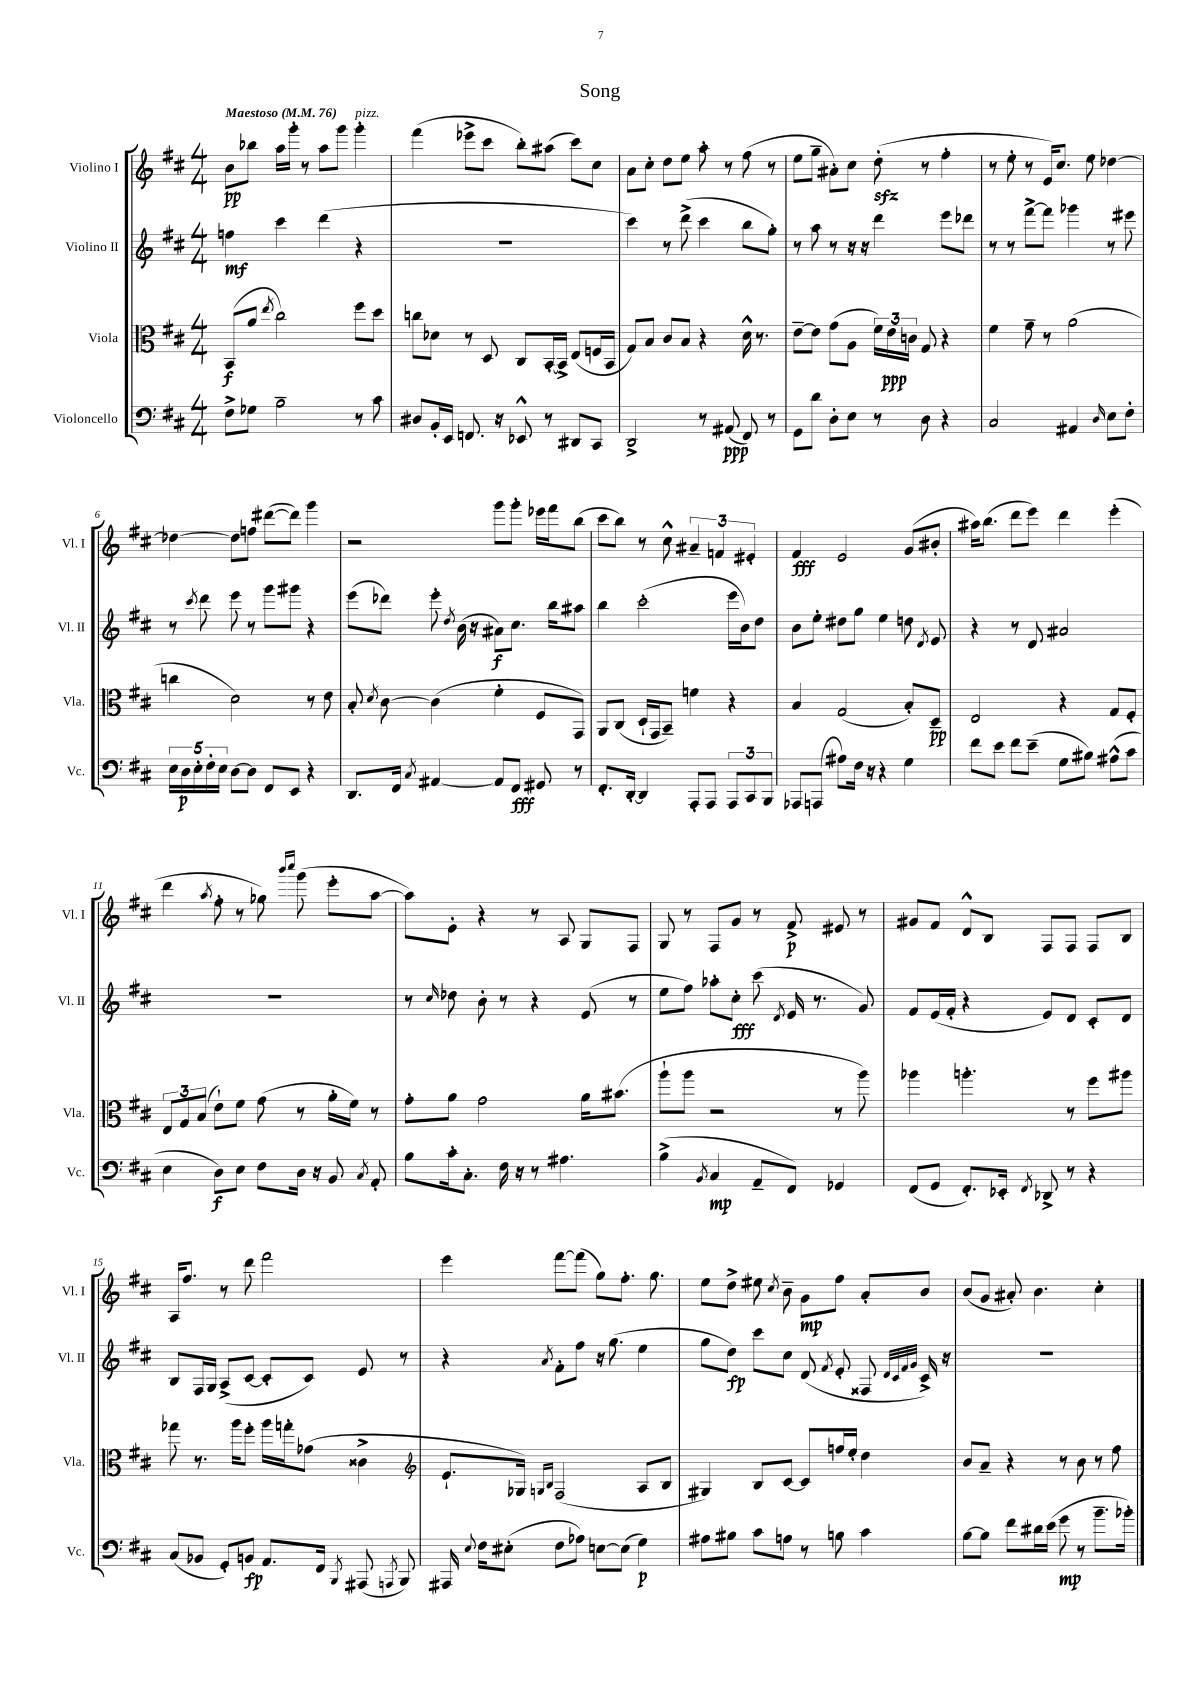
\header { title = "Song" }
<<
\new StaffGroup <<
\new Staff = "s0" \with { instrumentName = "Violino I" shortInstrumentName = "Vl. I" } {
    \clef treble \key d \major \numericTimeSignature \time 4/4 \tempo "Maestoso" 4 = 76
    \autoBeamOff b'8[\pp bes''8] a''16[ g'''16]-. r8 a''8[ g'''8] g'''4-.^\markup { \italic "pizz." } |
    fis'''4( ees'''8[-> cis'''8] b''8[-.) ais''8]( cis'''8[) cis''8] |
    a'8[ cis''8]-. d''8[ e''8] a''8-. r8 fis''8( r8 |
    e''8[ g''8]-- ais'8[-.) cis''8] d''8-.\sfz( r8 fis''4-. |
    r8 e''8-. r8 e'16[) cis''8.] e''8 des''4~ |
    des''4~ des''8[ f''8] dis'''8[~( dis'''8]) g'''4 |
    r2 g'''8[ g'''8]-. ees'''16[ fis'''16 b''8]( |
    cis'''8[ b''8]) r8 cis''8-^ \tuplet 3/2 { ais'4-- f'4 eis'4-. } |
    fis'4\fff e'2 g'8[( bis'8]-. |
    ais''16[) b''8.]( d'''8[ e'''8]) d'''4 e'''4-.( |
    d'''4 \acciaccatura { a''8 } fis''8-. r8 ges''8) \grace { b'''16[ cis''''16] } g'''8( e'''8[-. a''8]~ |
    a''8[) e'8]-. r4 r8 a8 g8[ fis8] |
    g8 r8 fis8[ g'8] r8 fis'8->\p eis'8 r8 |
    gis'8[ fis'8] d'8[-^ b8] fis8[ fis8] fis8[ b8] |
    a16[ fis''8.] r8 d'''8 fis'''2 |
    e'''4 fis'''8[~ fis'''8]( g''8[) fis''8.]-. g''8. |
    e''8[ d''8]-> eis''8 \acciaccatura { cis''8 } b'8-- g'8[\mp fis''8] a'8[-. b'8] |
    b'8[( g'8] ais'8-.) b'4. cis''4-. \bar "|." |
}
\new Staff = "s1" \with { instrumentName = "Violino II" shortInstrumentName = "Vl. II" } {
    \clef treble \key d \major \numericTimeSignature \time 4/4
    \autoBeamOff f''4\mf cis'''4 d'''4( r4 |
    R1 |
    cis'''4) r8 d'''8->( cis'''4 b''8[ g''8]-.) |
    r8 a''8 r8 r16 r16 d'''4 e'''8[ des'''8] |
    r8 r8 fis'''8[~-> fis'''8] ges'''4 r8 eis'''8 |
    r8 \acciaccatura { cis'''8 } d'''8 e'''8 r8 g'''8[ gis'''8] r4 |
    e'''8[( des'''8]) e'''8-. \acciaccatura { d''8 } b'16( r16 ais'8[\f) cis''8.] b''16[ ais''8] |
    b''4 cis'''2-.( e'''16[ b'16) d''8] |
    b'8[ e''8]-. dis''8[ g''8] e''4 d''8 \acciaccatura { d'8 } e'8 |
    r4 r8 d'8 ais'2 |
    R1 |
    r8 \grace { cis''16 } des''8 b'8-. r8 r4 e'8( r8 |
    e''8[ fis''8]) aes''8[-. cis''8]-.\fff cis'''8( \acciaccatura { d'8 } e'16 r8. g'8) |
    fis'8[ e'16( fis'16]-. r4 e'8[) d'8] cis'8[-. d'8] |
    b8[ fis16 g16] a8[->( cis'8]~ cis'8[-. cis'8]) e'8 r8 |
    r4 \acciaccatura { a'8 } fis'8[-. fis''8] r16 g''8.( e''4 |
    g''8[ d''8]\fp) cis'''8[ cis''8] d'8( \acciaccatura { fis'8 } e'8-. fisis8 \grace { d'32[ cis'32 fis'32 g'32] } cis'16->) r16 |
    R1 \bar "|." |
}
\new Staff = "s2" \with { instrumentName = "Viola" shortInstrumentName = "Vla." } {
    \clef alto \key d \major \numericTimeSignature \time 4/4
    \autoBeamOff b,8[\f( a'8] \acciaccatura { e''8 } cis''2) fis''8[ d''8] |
    c''8[ des'8] r8 d8 cis8[ b,16~-. b,16]-> e8[( f16 b,16] |
    g8[) b8] cis'8[ b8] r4 d'16-^ r8. |
    e'8[~-- e'8] g'8[( a8] \tuplet 3/2 { fis'16[) e'16\ppp c'16] } g8 r4 |
    fis'4 g'8-- r8 a'2( |
    c''4 d'2) r8 e'8 |
    b8-. \acciaccatura { d'8 } cis'8~ cis'4( fis'4-. fis8[ g,8]) |
    a,8[ cis8]( d16[-! g,16 b,8]--) f'4 r4 |
    b4 g2( b8[-.) d8]--\pp |
    e2 r4 g8[ fis8]-. |
    \tuplet 3/2 { e8[ g8 b8]( } e'8[-!) fis'8] g'8( r8 a'16[-. fis'16]) r8 |
    g'8[-. a'8] g'2 a'16[ bis'8.]( |
    a''8[-! a''8] r2 r8 a''8) |
    aes''4 a''4.-. r8 fis''8[ ais''8] |
    ges''8 r8. a''16[ fis''8]-. a''16[ g''16-. ges'8]( cisis'4-> |
    \clef treble e'8.[-! ges16]) \grace { g16[ b16] } fis2( a8[ b8] |
    gis4) b8[ cis'8]~ cis'8[ f''16 e''16]-. d''4 |
    b'8[ a'8]-- r4 r8 b'8 r8 fis''8 \bar "|." |
}
\new Staff = "s3" \with { instrumentName = "Violoncello" shortInstrumentName = "Vc." } {
    \clef bass \key d \major \numericTimeSignature \time 4/4
    \autoBeamOff fis8[-> ges8] b2-- r8 cis'8 |
    dis8[ b,16-. e,16] f,8. r16 ees,8-^ r8 dis,8[ cis,8] |
    d,2-> r8 ais,8\ppp( fis,8) r8 |
    g,8[ d'8] d8[-. e8] r8 d8 r4 |
    cis2 ais,4 \grace { d16 } e8[ fis8]-. |
    \tuplet 5/4 { e16[ d16\p e16-. fis16-. e16] } d8[~ d8] fis,8[ e,8] r4 |
    d,8.[ fis,16] \acciaccatura { cis8 } ais,4~ ais,8[ fis,8]\fff gis,8 r8 |
    fis,8.[-. d,16]~-. d,4 a,,8[-. a,,8] \tuplet 3/2 { a,,8[ cis,8 b,,8] } |
    aes,,8[ a,,8]( ais8[) fis16] r16 r4 g4 |
    fis'8[ e'8] fis'8[ e'8]--( g8[ bis8]) ais8[-^( cis'8] |
    e4 d8[\f) e8] fis8[ d16] r16 b,8 \acciaccatura { cis8 } a,8-. |
    b8[ cis'16-. cis8.]-. fis16 r16 r8 ais4. |
    b4->( \acciaccatura { b,8 } cis4\mp a,8[-- fis,8]) ges,4 |
    fis,8[( g,8] fis,8.[-.) ees,16]-. \acciaccatura { fis,8 } des,8-> r8 r4 |
    cis8[( bes,8] g,8[-.) b,8]\fp a,8.[ fis,16] \acciaccatura { b,,8 } ais,,8( \acciaccatura { a,,8 } b,,8) |
    ais,,16 \appoggiatura { e8 } fis16[ eis8]-.( fis8[ aes8]) e8[~ e8]( g4\p) |
    ais8[ bis8] cis'8[ a8] r8 b8 cis'4 |
    b8[~ b8] fis'8[ dis'16 e'16]( g'8\mp r8 b'8.[-- bes'16]-.) \bar "|." |
}
>>
>>
